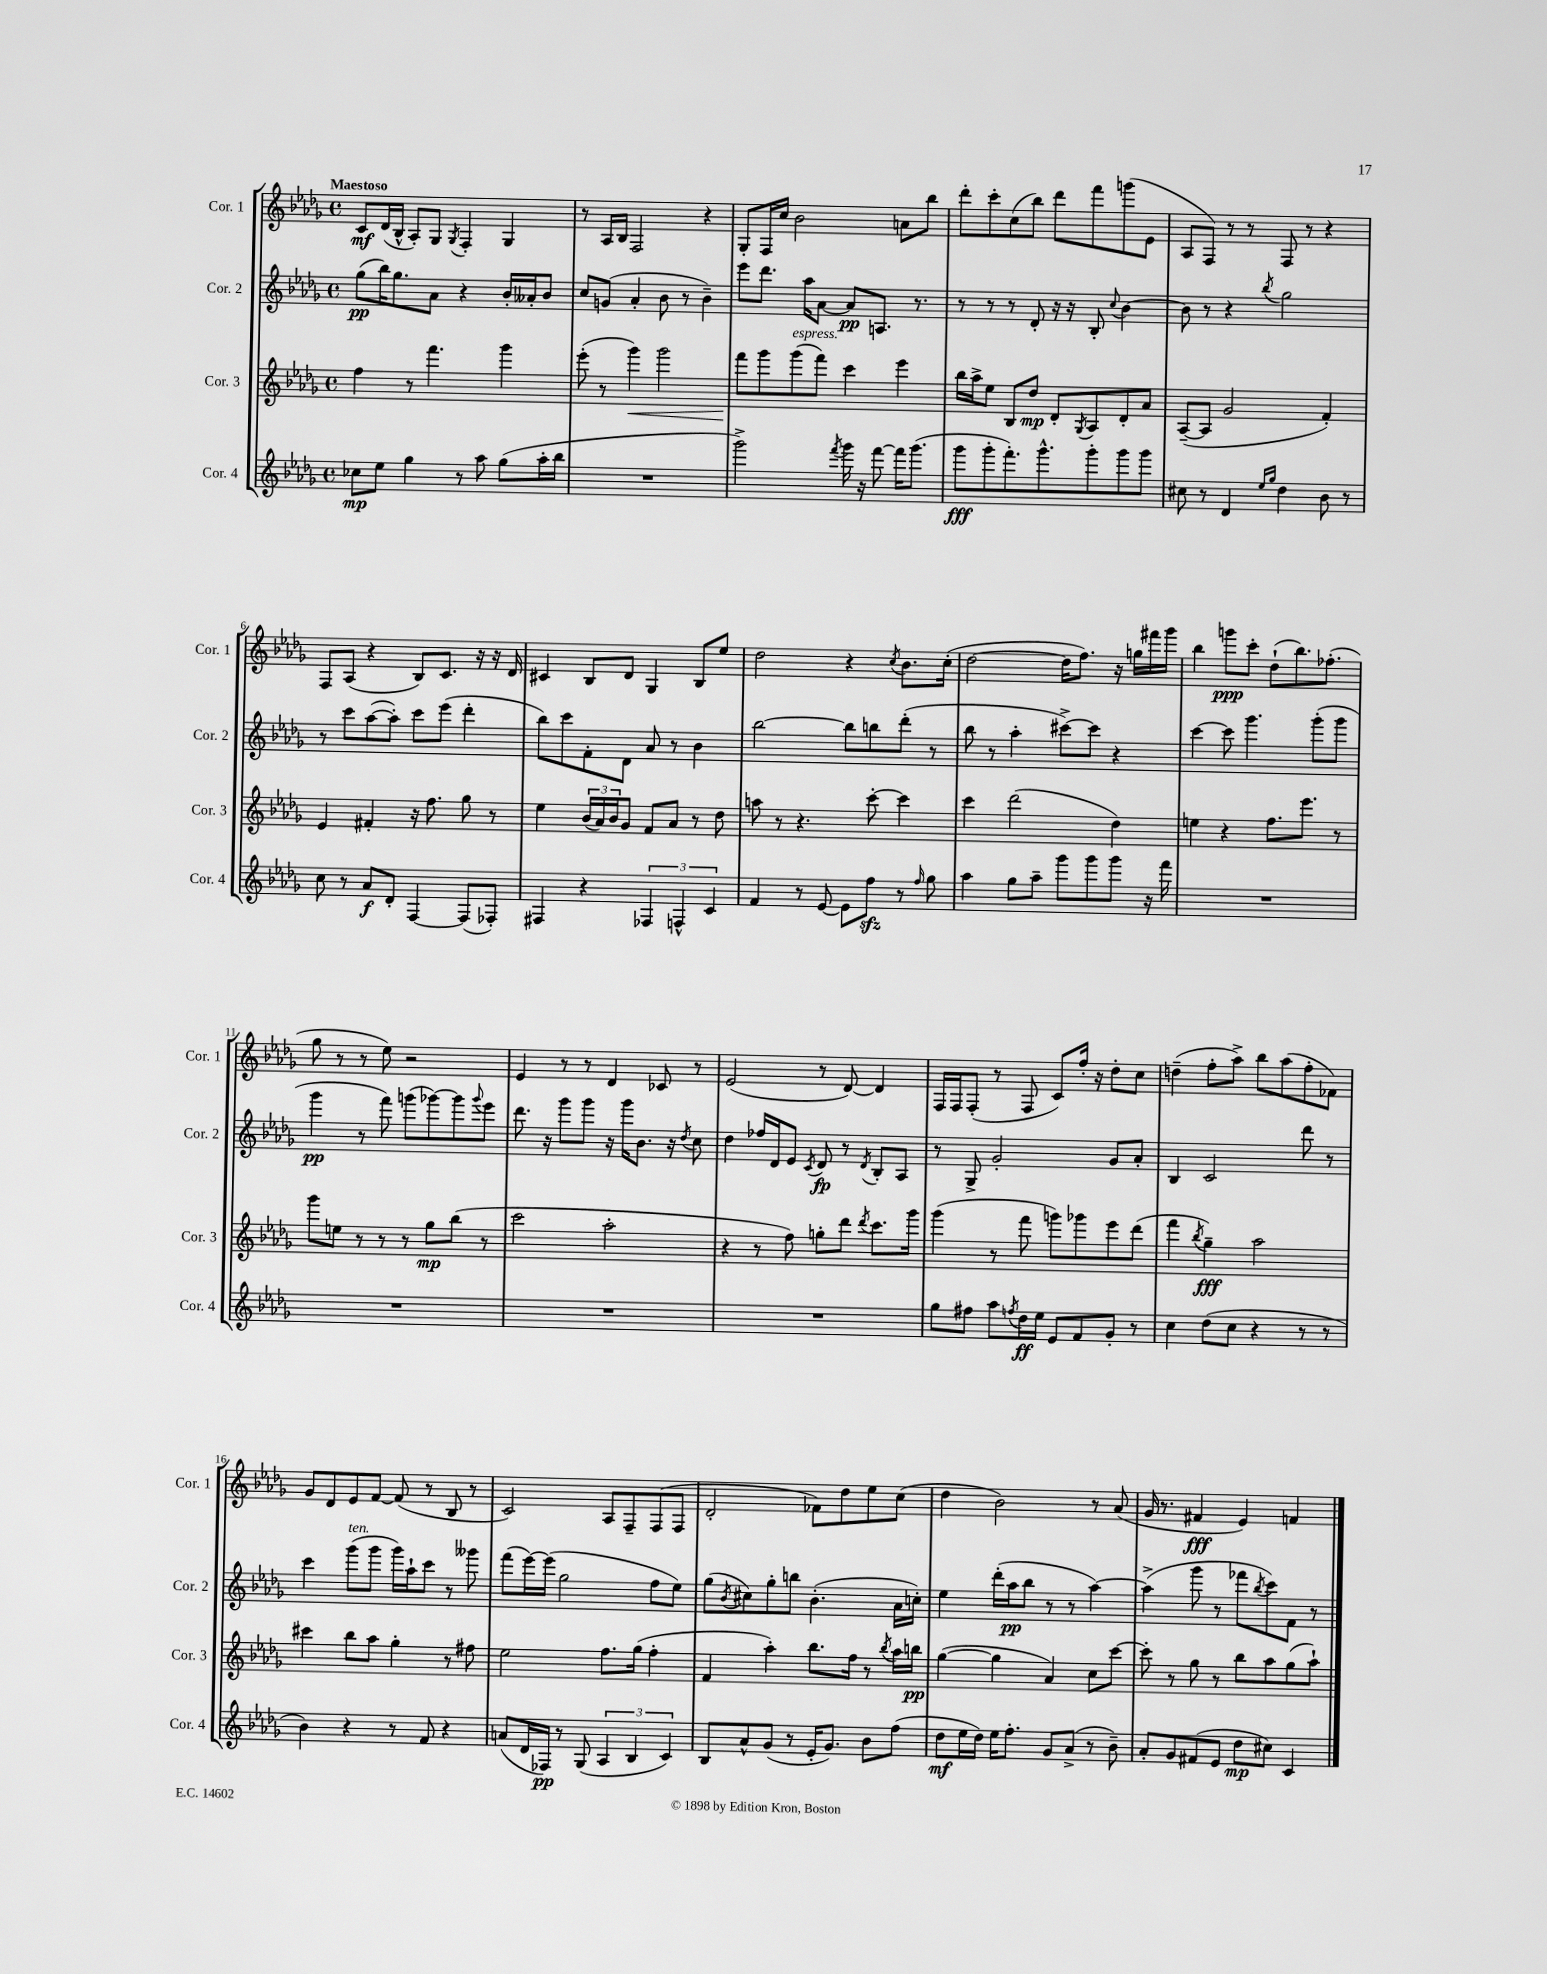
<<
\new StaffGroup <<
\new Staff = "s0" \with { instrumentName = "Cor. 1" shortInstrumentName = "Cor. 1" } {
    \clef treble \key des \major \defaultTimeSignature \time 4/4 \tempo "Maestoso"
    c'8\mf des'16( bes16-^ aes8-.) ges8 \acciaccatura { ges8 } f4-. ges4 |
    r8 aes16 bes16 f2 r4 |
    ges8-. f16 c''16 bes'2 a'8 bes''8 |
    des'''8-. c'''8-. c''8( bes''8) des'''8 f'''8 g'''8( ees'8 |
    aes8 f8) r8 r8 f8 r8 r4 |
    f8 aes8( r4 bes8) c'8. r16 r16 des'16 |
    cis'4 bes8 des'8 ges4 bes8 ees''8 |
    des''2 r4 \acciaccatura { c''8 } bes'8. c''16-.( |
    des''2~ des''16 f''8.) r16 g''16 fis'''16 ges'''16 |
    bes''4 g'''8\ppp c'''8-. des''8-!( bes''8.) fes''8.-.( |
    ges''8 r8 r8 ees''8) r2 |
    ees'4 r8 r8 des'4 ces'8 r8 |
    ees'2( r8 des'8~) des'4 |
    f16 f16 f8-.( r8 f8 c'8) f''16-. r16 des''8-. c''8 |
    d''4--( f''8-. aes''8->) bes''8 aes''8( f''8-. fes'8) |
    ges'8 des'8 ees'8 f'8~ f'8( r8 bes8 r8 |
    c'2) aes8 f8-- f8( f8 |
    des'2-. fes'8) des''8 ees''8 c''8( |
    des''4 bes'2) r8 aes'8( |
    ges'16 r8. fis'4\fff ees'4) f'4 \bar "|." |
}
\new Staff = "s1" \with { instrumentName = "Cor. 2" shortInstrumentName = "Cor. 2" } {
    \clef treble \key des \major \defaultTimeSignature \time 4/4
    ges''8\pp( bes''16) ges''8. aes'8 r4 bes'16-. aeses'16-. bes'8 |
    c''8 g'8( aes'4-. bes'8 r8 bes'4--) |
    ees'''8 des'''8. aes''16 aes'8~ aes'8\pp a8. r8. |
    r8 r8 r8 des'8-. r16 r16 bes8-. \appoggiatura { c''8 } bes'4~ |
    bes'8 r8 r4 \acciaccatura { bes''8 } ges''2 |
    r8 c'''8 aes''8~( aes''8-.) c'''8 ees'''8( des'''4-. |
    bes''8) c'''8 f'8-. des'8 aes'8 r8 bes'4 |
    bes''2~ bes''8 b''8 des'''8-.( r8 |
    bes''8 r8 aes''4-. cis'''8~->) cis'''8 r4 |
    c'''4~ c'''8 ges'''4. ges'''8-.( ges'''8 |
    ges'''4\pp r8 f'''8) g'''8( ges'''8~) ges'''8 \appoggiatura { ges'''8 } ees'''8 |
    des'''8. r16 ges'''8 ges'''8 r16 ges'''16 bes'8. r16 \acciaccatura { des''8 } c''8 |
    des''4 fes''16 des'16 ees'8 \acciaccatura { c'8 } des'8\fp r8 \acciaccatura { des'8 } bes8-. aes8 |
    r8 ges8-> ges'2-. ges'8 aes'8-. |
    bes4 c'2 des'''8 r8 |
    c'''4 ges'''8^\markup { \italic "ten." }( ges'''8 ges'''16) aes''16-! c'''8 r8 geses'''8 |
    f'''8( ees'''16~) ees'''16( ges''2 f''8 ees''8) |
    ges''8( \acciaccatura { bes'8 } cis''8) ges''8-. b''8 bes'4.-.( aes'16 c''16-.) |
    ees''4 des'''16-.( aes''16\pp bes''8 r8 r8 aes''4~) |
    aes''4->( ges'''8 r8 fes'''8 \acciaccatura { bes''8 } c'''8) f'8 r8 \bar "|." |
}
\new Staff = "s2" \with { instrumentName = "Cor. 3" shortInstrumentName = "Cor. 3" } {
    \clef treble \key des \major \defaultTimeSignature \time 4/4
    f''4 r8 f'''4. ges'''4 |
    ees'''8-.( r8 ges'''4\<) ges'''2 |
    f'''8\! ges'''8 ges'''8^\markup { \italic "espress." }( f'''8) c'''4 ees'''4 |
    bes''16 aes''16-> ees''8 bes8 des''8\mp des'8-. \acciaccatura { ges8 } aes8 des'8-. aes'8 |
    aes8~--( aes8 ges'2 f'4-.) |
    ees'4 fis'4-. r16 f''8. ges''8 r8 |
    ees''4 \tuplet 3/2 { bes'16( aes'16) bes'16 } ges'8 f'8 aes'8 r8 des''8 |
    a''8 r8 r4. c'''8~-. c'''4 |
    c'''4 des'''2( des''4) |
    e''4 r4 f''8. ees'''8. r8 |
    ges'''8 e''8 r8 r8 r8 ges''8\mp bes''8( r8 |
    c'''2 aes''2-. |
    r4 r8 f''8) g''8-. des'''8 \acciaccatura { des'''8 } c'''8. ges'''16 |
    ges'''4( r8 f'''8 g'''8) ges'''8 ees'''8 des'''8( |
    f'''4 \acciaccatura { bes''8 } ges''4--\fff) aes''2 |
    cis'''4 bes''8 aes''8 ges''4-. r8 fis''8 |
    ees''2 f''8. ges''16( f''4-. |
    f'4 aes''4-.) bes''8. f''16 r8 \acciaccatura { bes''8 } aes''16 b''16\pp |
    ges''4~( ges''4 aes'4) c''8 c'''8~ |
    c'''8-. r8 ges''8 r8 bes''8 aes''8 ges''8( aes''8-!) \bar "|." |
}
\new Staff = "s3" \with { instrumentName = "Cor. 4" shortInstrumentName = "Cor. 4" } {
    \clef treble \key des \major \defaultTimeSignature \time 4/4
    ces''8\mp ees''8 ges''4 r8 aes''8 ges''8( aes''16-. bes''16 |
    R1 |
    ges'''2->) \acciaccatura { f'''8 } ges'''16 r16 f'''8~ f'''16 ges'''8.( |
    ges'''8\fff ges'''8-. f'''8.-.) ges'''8.-^ ges'''8-. ges'''8 ges'''8 |
    cis''8 r8 des'4 \grace { ees''16 ges''16 } des''4 bes'8 r8 |
    c''8 r8 aes'8\f des'8-. f4~ f8( fes8-.) |
    fis4 r4 \tuplet 3/2 { fes4 f4-^ c'4 } |
    f'4 r8 ees'8~ ees'8 f''8\sfz r8 \grace { f''16 } ges''8 |
    aes''4 ges''8 aes''8-- ges'''8 ges'''8 ges'''8 r16 f'''16 |
    R1 |
    R1 |
    R1 |
    R1 |
    ges''8 fis''8 aes''8 \acciaccatura { f''8 } des''16\ff ees''16 ees'8 f'8 ges'8-. r8 |
    c''4 des''8( c''8 r4 r8 r8 |
    bes'4) r4 r8 f'8 r4 |
    a'8( des'16 fes16\pp) r8 ges8( \tuplet 3/2 { aes4 bes4 c'4) } |
    bes8 aes'8-^ ges'8( r8 ees'16-. ges'8.) bes'8 f''8( |
    des''8\mf ees''16 des''16) ees''16 f''8.-. ges'8 aes'8->( r8 bes'8--) |
    aes'8-. ges'8 fis'8( ees'8 des''8\mp cis''8) c'4 \bar "|." |
}
>>
>>
